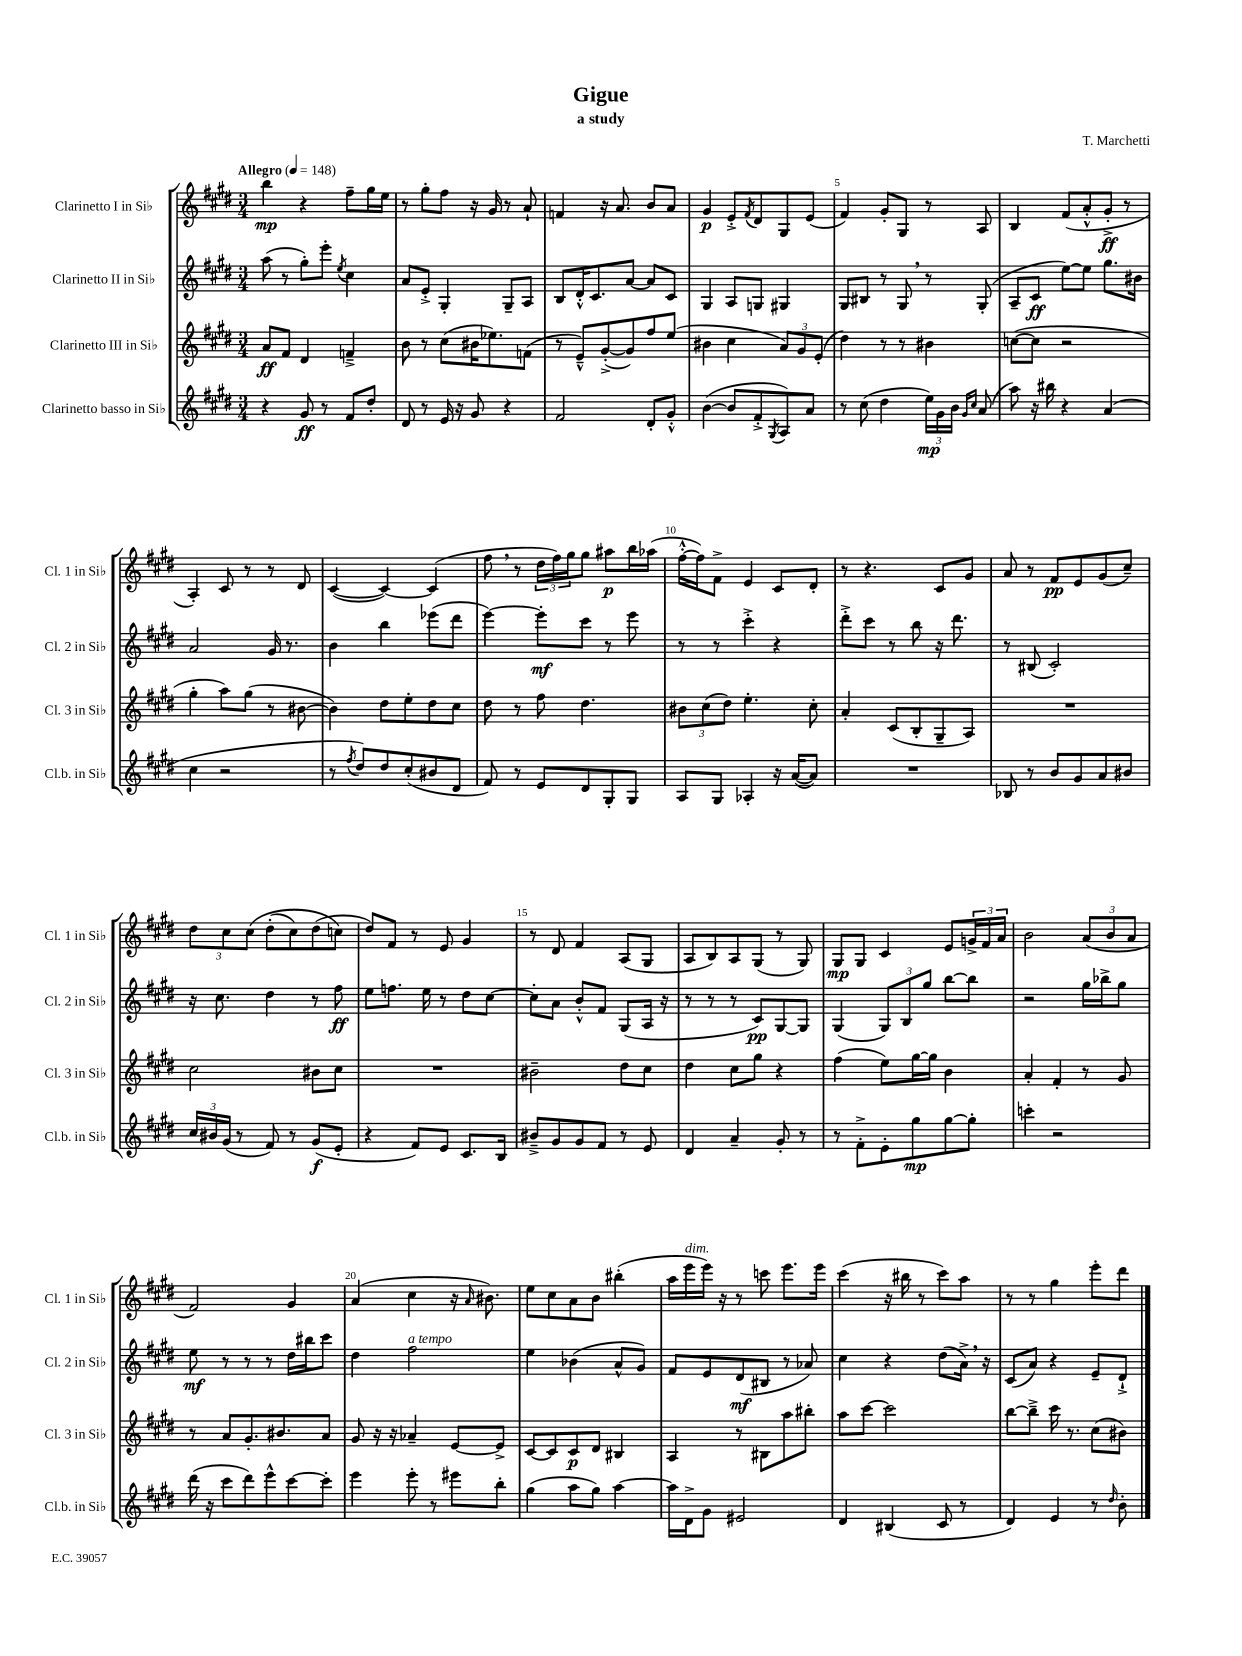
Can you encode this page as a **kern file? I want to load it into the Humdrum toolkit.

**kern	**kern	**kern	**kern
*staff4	*staff3	*staff2	*staff1
*clefG2	*clefG2	*clefG2	*clefG2
*k[f#c#g#d#]	*k[f#c#g#d#]	*k[f#c#g#d#]	*k[f#c#g#d#]
*M3/4	*M3/4	*M3/4	*M3/4
*MM148	*MM148	*MM148	*MM148
4r	8a	(8aa	4bb
.	8f#	8r	.
8g#	4d#	8gg#')	4r
8r	.	8eee'	.
.	.	8qee	.
8f#	4f~^	4cc#	8ff#~
8dd#'	.	.	16gg#
.	.	.	16ee
=	=	=	=
8d#	8b	8a	8r
8r	8r	8e'^	8gg#'
16e	(8cc#	4G#'	8ff#
16r	.	.	.
8g#	16b#	.	16r
.	8.ee-)	.	16g#
4r	.	8G#~	8r
.	(8f	8A	8a`
=	=	=	=
2f#	8r	8B	4f
.	8e~^^)	16d#'^^	.
.	.	8.c#	.
.	([8g#'^	.	16r
.	.	.	8.a
.	8g#])	[8a	.
8d#'	8ff#	8a]	8b
8g#'^^	(8ee	8c#	8a
=	=	=	=
([4b	4b#	4G#	4g#
8b]	4cc#	8A	8e'^
.	.	.	8qf#
8f#'^	.	8G	8d#
8qG#	.	.	.
8A)	12a)	4G#	8G#
.	12g#	.	.
8a	.	.	(8e
.	(12e'	.	.
=	=	=	=
8r	4dd#)	8G#	4f#)
(8cc#	.	8B#	.
4dd#	8r	8r	8g#'
.	8r	8G#	8G#
24ee)	4b#	8r	8r
24g#	.	.	.
24b	.	.	.
16qqg#	.	.	.
16qqcc#	.	.	.
(8a	.	(8G#'	8A
=	=	=	=
8aa)	([8cc	8A~	4B
16r	8cc]	8c#	.
16bb#	.	.	.
4r	2r	[8ee)	(8f#
.	.	8ee]	8a'^^
(4a	.	8.gg#	8g#'^
.	.	.	8r
.	.	16b#	.
=	=	=	=
4cc#	4gg#'	2a	4A')
2r	8aa)	.	8c#
.	(8gg#	.	8r
.	8r	16g#	8r
.	.	8.r	.
.	[8b#	.	8d#
=	=	=	=
8r	4b#])	4b	([4c#
8qff#	.	.	.
8dd#)	.	.	.
8dd#	8dd#	4bb	4c#_)
(8cc#'	8ee'	.	.
8b#	8dd#	(8eee-	(4c#]
8d#	8cc#	8ddd#	.
=	=	=	=
8f#)	8dd#	[4eee)	8ff#
8r	8r	.	8r
8e	8ff#	8eee']	24dd#
.	.	.	24ff#)
.	.	.	24gg#
8d#	4.dd#	8ccc#	8gg#
8G#'	.	8r	8aa#
8G#	.	8eee	16bb
.	.	.	(16aa-
=	=	=	=
8A	12b#	8r	[16ff#'^^
.	.	.	16ff#])
.	(12cc#	.	.
8G#	.	8r	8f#^
.	12dd#)	.	.
4A-'	4.ee'	4ccc#'^	4e
16r	.	4r	8c#
([16a	.	.	.
8a])	8cc#'	.	8d#'
=	=	=	=
2.r	4a'	8ddd#'^	8r
.	.	8ccc#	4.r
.	(8c#	8r	.
.	8B'	8bb	.
.	8G#~	16r	8c#
.	.	8.ddd#	.
.	8A)	.	8g#
=	=	=	=
8B-	2.r	8r	8a
8r	.	(8B#	8r
8b	.	2c#')	8f#
8g#	.	.	8e
8a	.	.	(8g#
8b#	.	.	8cc#~)
=	=	=	=
24cc#	2cc#	16r	12dd#
24b#	.	.	.
.	.	8.cc#	.
(24g#	.	.	12cc#
8r	.	.	.
.	.	.	&(12cc#
8f#)	.	4dd#	(8dd#'
8r	.	.	8cc#)
(8g#	8b#	8r	(8dd#
8e'	8cc#	8ff#	8cc&)
=	=	=	=
4r	2.r	8ee	8dd#)
.	.	8.ff	8f#
8f#)	.	.	8r
.	.	16ee	.
8e	.	8r	8e
8.c#	.	8dd#	4g#
.	.	[8cc#	.
16B	.	.	.
=	=	=	=
8b#~^	2b#~	8cc#']	8r
8g#	.	8a	8d#
8g#	.	8b'^^	4f#
8f#	.	8f#	.
8r	8dd#	(8G#	(8A
8e	8cc#	16A	8G#
.	.	16r	.
=	=	=	=
4d#	4dd#	8r	8A
.	.	8r	8B)
4a~	8cc#	8r	8A
.	8gg#	8c#)	(8G#
8g#'	4r	[8G#	8r
8r	.	8G#]	8G#)
=	=	=	=
8r	(4ff#	(4G#	8G#
8f#'^	.	.	8G#
8e'	8ee)	12G#)	4c#
.	.	12B	.
8gg#	[16gg#	.	.
.	.	12gg#	.
.	16gg#]	.	.
[8gg#	4b	[8bb	8e
8gg#']	.	8bb]	24g^
.	.	.	24f#
.	.	.	24a
=	=	=	=
4ccc'	4a'	2r	2b
2r	4f#'	.	.
.	8r	16gg#	(12a
.	.	16bb-^	.
.	.	.	12b
.	8g#	8gg#	.
.	.	.	12a
=	=	=	=
(16ddd#	8r	8ee	2f#)
16r	.	.	.
8ccc#	8a	8r	.
8ddd#)	8.g#'	8r	.
8eee^^	.	8r	.
.	8.b#	.	.
[8ccc#	.	16dd#	4g#
.	.	16bb#	.
8ccc#']	8a	8ccc#	.
=	=	=	=
4eee	8g#	4dd#	(4a
.	16r	.	.
.	16r	.	.
8eee'	4a-~	2ff#	4cc#
8r	.	.	.
8eee#	[8e	.	16r
.	.	.	16qqa
.	.	.	8.b#)
8bb'	8e^]	.	.
=	=	=	=
(4gg#	[8c#	4ee	8ee
.	8c#]	.	8cc#
8aa	8c#	(4b-	8a
8gg#)	8d#	.	8b
[4aa	4B#	8a^^	(4bb#'
.	.	8g#)	.
=	=	=	=
16aa]	4A	8f#	16aa
16d#^	.	.	16eee
8g#	.	8e	16eee)
.	.	.	16r
2e#	8r	(8d#	8r
.	8B#	8B#	8ccc
.	8aa	8r	8.eee
.	8bb#'	8a-)	.
.	.	.	16eee
=	=	=	=
4d#	8aa	4cc#	(4ccc#
.	[8ccc#	.	.
(4B#	2ccc#]	4r	16r
.	.	.	16bb#
.	.	.	8r
8c#	.	(8dd#	8ccc#)
8r	.	16a^)	8aa
.	.	16r	.
=	=	=	=
4d#)	[8bb	(8c#	8r
.	8bb~^]	8a)	8r
4e	16ccc#	4r	4gg#
.	8.r	.	.
8r	(8cc#	8e~	8eee'
16qqdd#	.	.	.
8b'	8b#)	8d#`^	8ddd#
==	==	==	==
*-	*-	*-	*-
